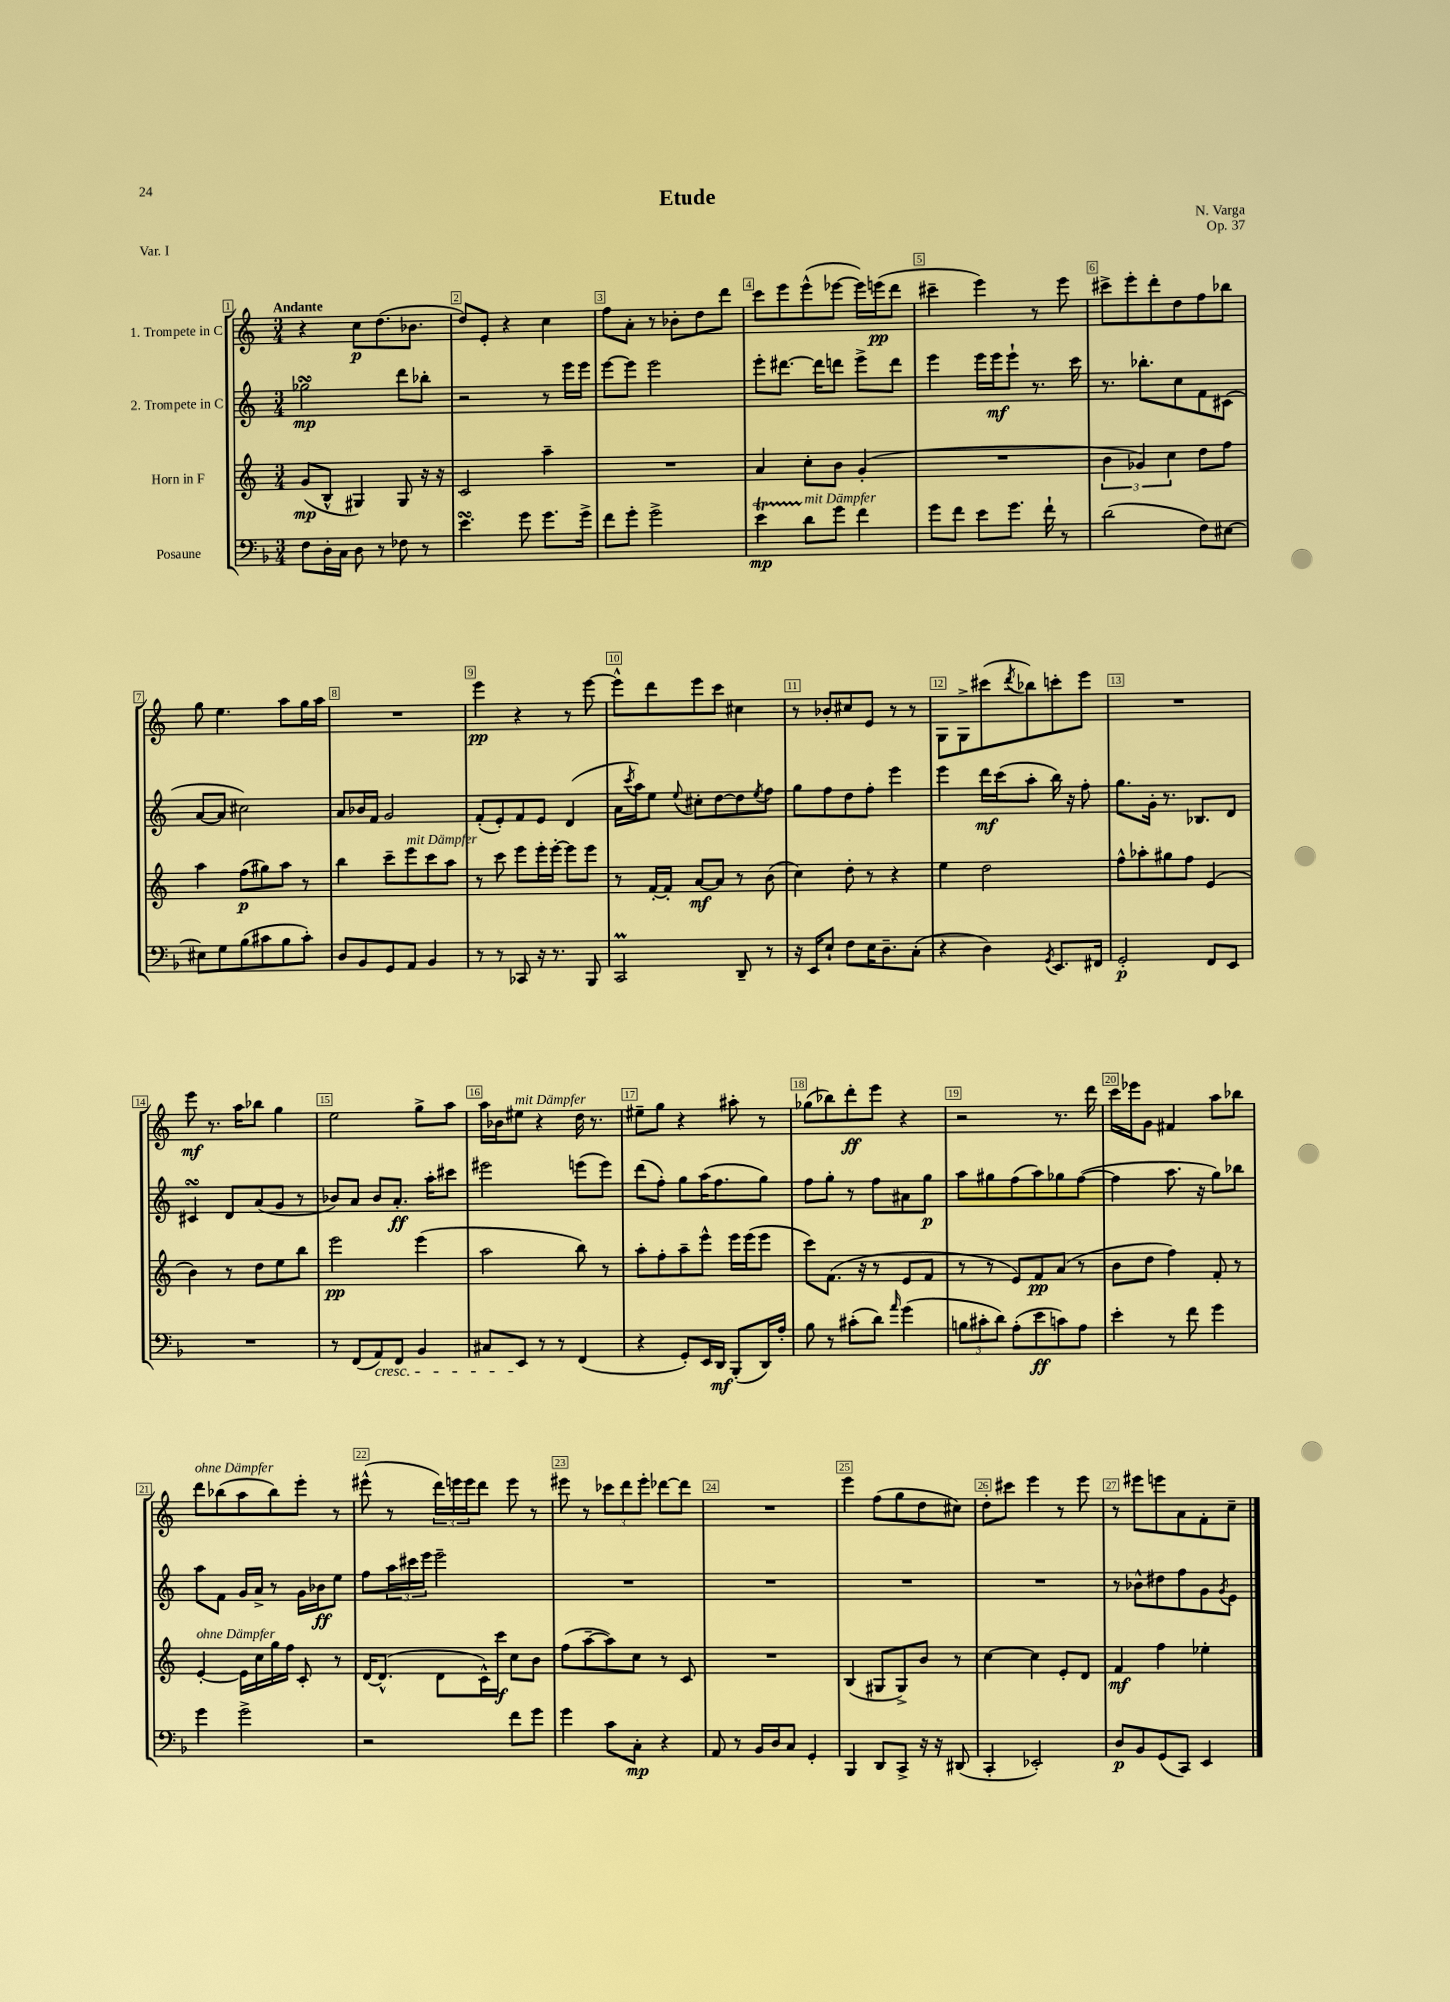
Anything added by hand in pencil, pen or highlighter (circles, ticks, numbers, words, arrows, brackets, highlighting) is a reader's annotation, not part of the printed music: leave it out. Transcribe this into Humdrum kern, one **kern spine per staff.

**kern	**kern	**kern	**kern
*staff4	*staff3	*staff2	*staff1
*clefF4	*clefG2	*clefG2	*clefG2
*k[b-]	*k[]	*k[]	*k[]
*M3/4	*M3/4	*M3/4	*M3/4
8F	(8g	2gg-	4r
16D'	8B^^	.	.
16C	.	.	.
8D	4G#)	.	8cc
8r	.	.	(8.dd
8F-	8G#	8ddd	.
.	.	.	8.b-
8r	16r	8bb-'	.
.	16r	.	.
=	=	=	=
4.e	2c	2r	8dd)
.	.	.	8e'
.	.	.	4r
8g	.	.	.
8.g	4aa~	8r	4cc
.	.	16eee	.
16g^	.	16eee	.
=	=	=	=
8f	2.r	[8eee	8ff
8g'	.	8eee]	8a'
2g^	.	2eee	8r
.	.	.	8b-'
.	.	.	8dd
.	.	.	8ddd
=	=	=	=
4e	4a	8eee'	8ccc
.	.	[8.ddd#	8eee
8d	8cc'	.	(8eee^^
.	.	16ddd#]	.
8g	8b	8ddd	[8eee-
4f	(4g'	8eee^	16eee-])
.	.	.	(16eee
.	.	8ddd	8ddd
=	=	=	=
8g	2.r	4eee	4ccc#~
8f	.	.	.
8e	.	16eee	4eee)
.	.	16eee	.
8.g	.	8eee`	.
.	.	8.r	8r
16f`	.	.	.
8r	.	.	8eee
.	.	16ccc	.
=	=	=	=
(2d	6b	8.r	8ccc#^
.	.	.	8eee'
.	6g-)	.	.
.	.	8.bb-'	.
.	.	.	8ddd'
.	6cc	.	.
.	.	8cc	8dd
8F)	8dd	8f	8ff
[8E#	8ff	(8c#	8bb-
=	=	=	=
8E#]	4aa	[8a	8gg
8G	.	8a]	4.ee
(8B-	(8ff	2cc#)	.
8c#	8gg#)	.	.
8B-	8aa	.	8aa
8c#')	8r	.	16gg
.	.	.	16aa
=	=	=	=
8D	4bb	8a	2.r
8BB-	.	16b-	.
.	.	16f	.
8GG	8ccc~	2g	.
8AA	8eee	.	.
4BB-	8ccc	.	.
.	8aa	.	.
=	=	=	=
8r	8r	(8f'	4eee
8r	8ccc	8e')	.
8CC-	8eee	8f	4r
16r	16eee'	8e	.
8.r	[16eee'	.	.
.	8eee]	(4d	8r
8BBB-	8eee	.	[8eee
=	=	=	=
2CC	8r	16a	8eee^^]
.	.	8qccc	.
.	.	16aa)	.
.	[16f'	8ee	8ddd
.	16f']	.	.
.	.	8qqee	.
.	[8a	8cc#'	8eee
.	8a]	[8dd	8ccc
8DD~	8r	8dd]	4cc#
.	.	8qee	.
8r	(8b	8ff	.
=	=	=	=
16r	4cc)	8gg	8r
16EE	.	.	.
8E`	.	8ff	8b-'
8F	8dd'	8dd	8cc#
16E	8r	8ff'	8e
8.D~	.	.	.
.	4r	4eee	8r
(8C'	.	.	8r
=	=	=	=
4r	4ee	4eee	8G
.	.	.	8G^
4D)	2dd	16ddd	(8ccc#
.	.	(16ccc	.
.	.	.	8qddd
.	.	8aa'	8bb-)
8qGG	.	.	.
8.EE	.	16bb)	8ccc'
.	.	16r	.
.	.	8ff'	8eee
16FF#	.	.	.
=	=	=	=
2GG'	8ff^^	8.gg	2.r
.	8aa-'	.	.
.	.	16g'	.
.	8gg#	8.r	.
.	8ff	.	.
.	.	8.B-	.
8FF	(4e	.	.
8EE	.	8d	.
=	=	=	=
2.r	4b)	4c#	8eee
.	.	.	8.r
.	8r	8d	.
.	.	.	16aa
.	8dd	(8a	8bb-
.	8ee	8g	4gg
.	8bb	8r	.
=	=	=	=
8r	2eee	8b-)	2ee
(8FF	.	8a	.
8AA)	.	8b-	.
8FF	.	8.a'	.
4BB-	(4eee	.	8gg^
.	.	16aa'	.
.	.	8ccc#	8aa
=	=	=	=
8C#	2aa	2eee#	16aa
.	.	.	16b-
8EE	.	.	8ee#
8r	.	.	4r
8r	.	.	.
(4FF	8bb)	(8eee	16dd
.	.	.	8.r
.	8r	8eee)	.
=	=	=	=
4r	8aa'	(8ddd	8ee#~
.	8ff'	8ff')	8gg
8GG')	8aa~	8gg	4r
16EE	8eee^^	(16aa	.
16DD	.	8.ff	.
(8BBB-'	16eee	.	8aa#'
.	(16eee	.	.
16DD)	8eee	8gg)	8r
16A'	.	.	.
=	=	=	=
8B-	8ccc)	8ff	(8gg-
8r	(8.f	8gg'	8bb-)
(8c#'	.	8r	8ddd'
.	16r	.	.
8d)	8r	8ff	8eee
16qqa	.	.	.
(4g	8e	8a#	4r
.	8f	8gg	.
=	=	=	=
12B	8r	8aa	2r
12c#'	.	.	.
.	8r	8gg#	.
12d)	.	.	.
(8A'	8e)	(8ff	.
8e	8f	8aa)	.
8c)	(8a	8gg-	8.r
8A	8r	([8ff	.
.	.	.	16ddd
=	=	=	=
4e'	8b	4ff]	16ccc
.	.	.	16eee-
.	8dd	.	8g
8r	4ff)	8.aa	4f#
8f	.	.	.
.	.	16r	.
4g	8f'	8gg)	8aa
.	8r	8bb-	8bb-
=	=	=	=
4g	[4e'	8aa	8ddd
.	.	8f	(8bb-
2g^	16e]	16g	8aa
.	16cc	16a^	.
.	16gg	8r	8bb-)
.	16ff	.	.
.	8c'	16g	8eee'
.	.	16b-	.
.	8r	8ee	8r
=	=	=	=
2r	[16d	8ff	(8eee#^^
.	(8.d^^]	.	.
.	.	24aa	8r
.	.	24ccc#	.
.	.	24eee	.
.	8d	2eee~	24ddd)
.	.	.	24eee
.	.	.	24eee
.	16c^^)	.	8ddd
.	16ccc	.	.
8f	8cc	.	8eee
8g	8b	.	8r
=	=	=	=
4g	(8ff	2.r	8eee#
.	[8aa~	.	8r
8c	8aa])	.	12ccc-
.	.	.	12ddd
8C'	8cc	.	.
.	.	.	12eee#'
4r	8r	.	[8ddd-
.	8c	.	8ddd-]
=	=	=	=
8AA	2.r	2.r	2.r
8r	.	.	.
16BB-	.	.	.
16D	.	.	.
8C	.	.	.
4GG'	.	.	.
=	=	=	=
4BBB-	(4B	2.r	4eee
8DD	8G#	.	(8ff
8CC^	8G#^)	.	8gg
16r	8b	.	8dd
16r	.	.	.
(8DD#	8r	.	8cc#)
=	=	=	=
4CC'	[4cc	2.r	8dd'
.	.	.	8ccc#
2EE-')	4cc]	.	4eee
.	8e'	.	8r
.	8d	.	8eee
=	=	=	=
8D	4f	8r	8r
8BB-	.	8b-^^	8eee#
(8GG	4ff	8dd#	8eee
8CC)	.	8ff	8a
4EE	4ee-'	8g	8f'
.	.	8qg	.
.	.	8e	8cc~
==	==	==	==
*-	*-	*-	*-
